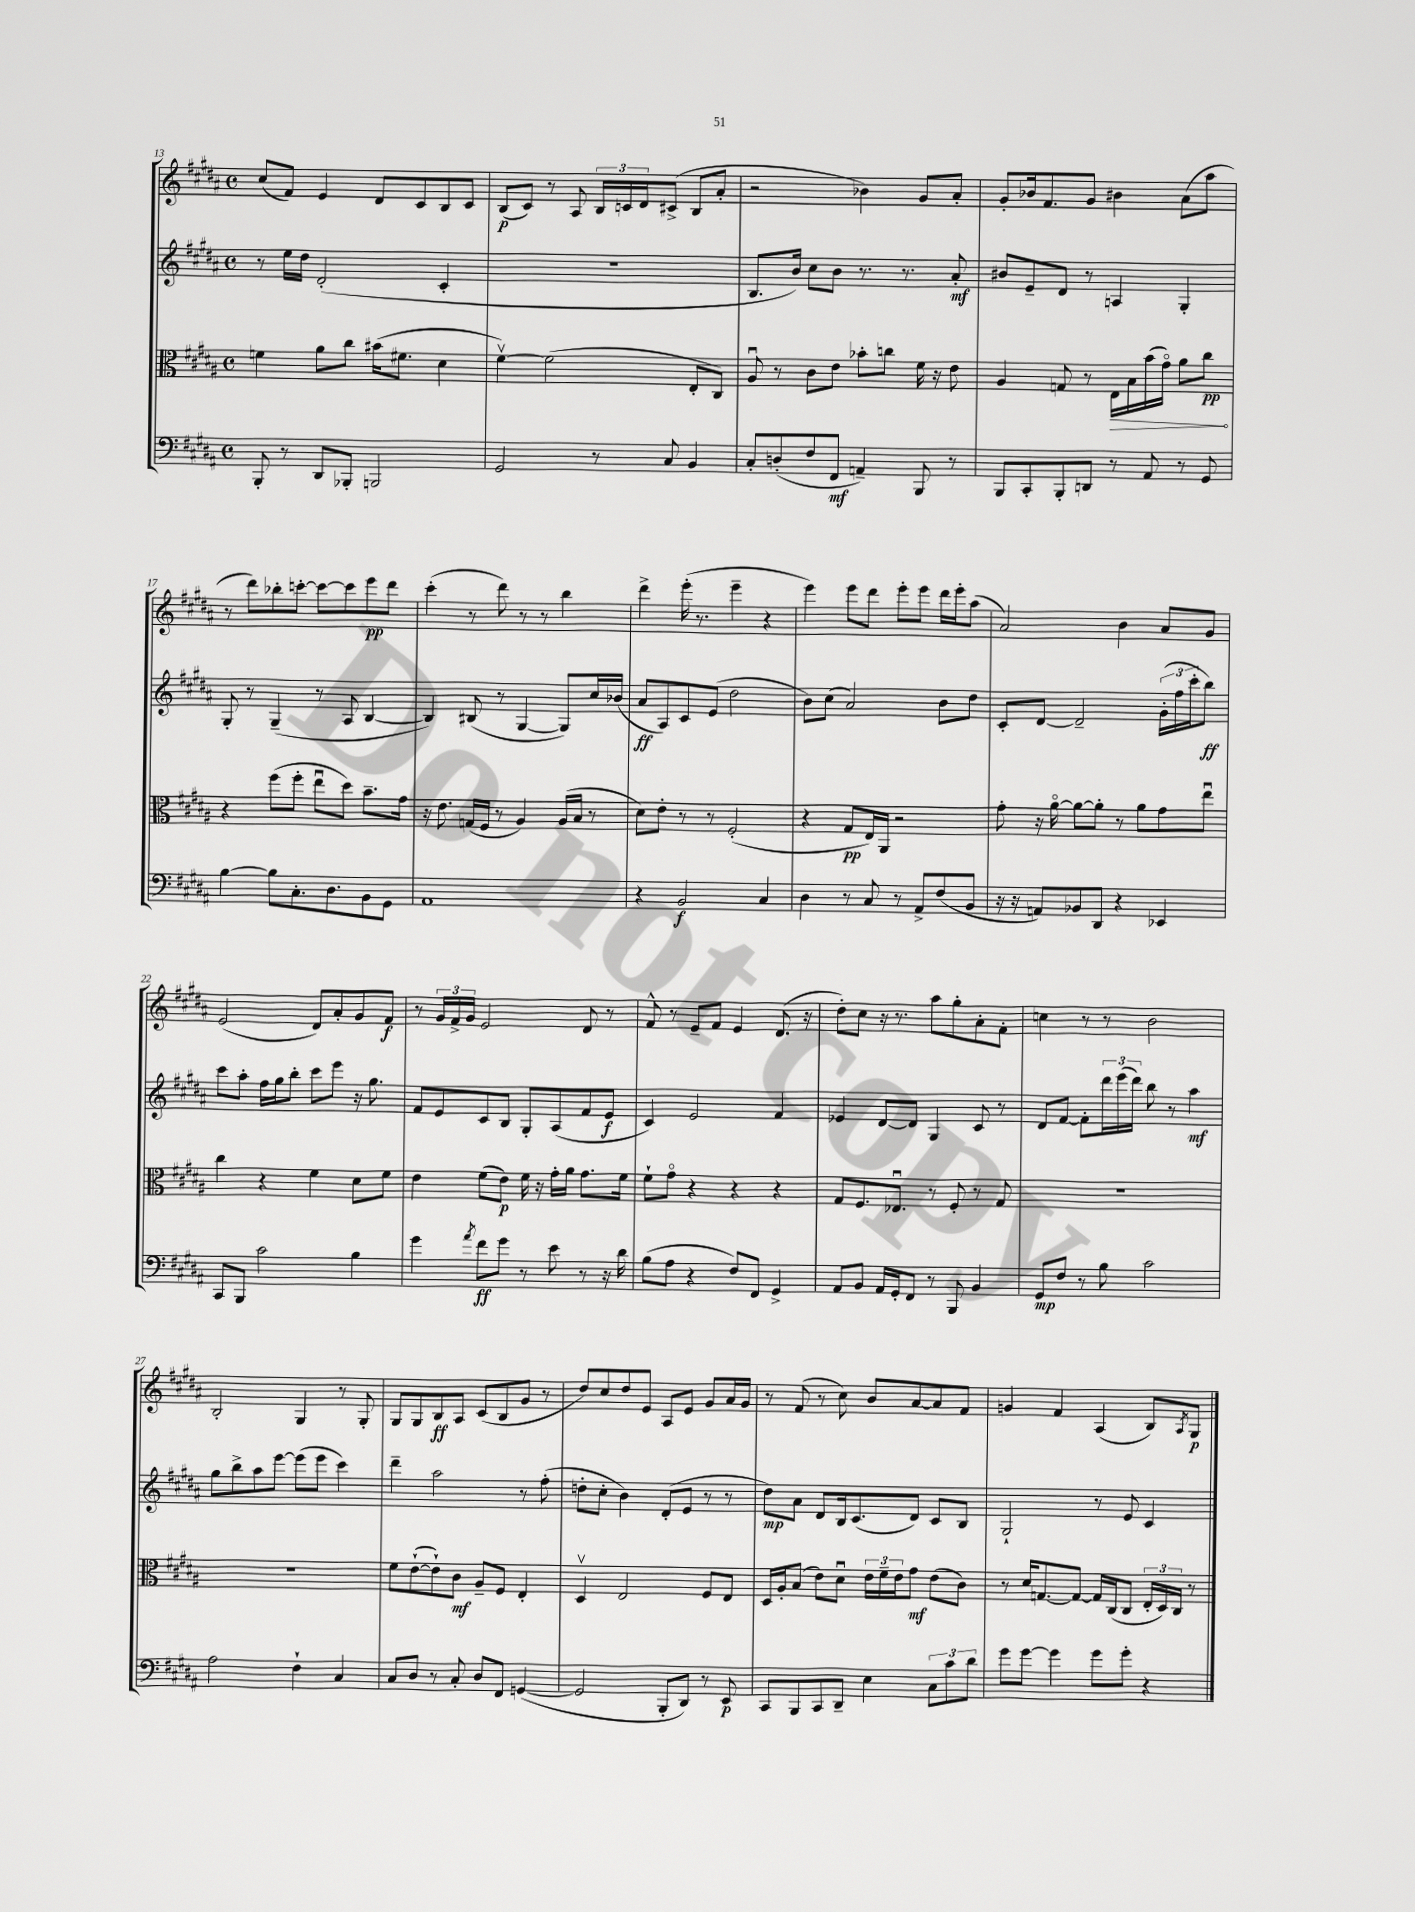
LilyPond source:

<<
\new StaffGroup <<
\new Staff = "s0" {
    \clef treble \key b \major \defaultTimeSignature \time 4/4
    cis''8( fis'8) e'4 dis'8 cis'8 b8 cis'8 |
    b8\p( cis'8) r8 ais8 \tuplet 3/2 { b16 c'16 dis'16 } cis'8->( b8 ais'8-. |
    r2 bes'4) gis'8 ais'8-. |
    gis'8-. bes'16 fis'8. gis'8 bis'4 ais'8( ais''8 |
    r8 dis'''8) bes''8-. c'''8~-. c'''8~ c'''8 e'''8\pp dis'''8 |
    cis'''4-.( r8 dis'''8) r8 r8 b''4 |
    dis'''4-> e'''16-.( r8. e'''4-- r4 |
    e'''4) e'''8 dis'''8 e'''8-. e'''8 dis'''16 e'''16-. ais''8( |
    ais'2) b'4 ais'8 gis'8 |
    e'2( dis'8) ais'8-. gis'8 fis'8\f |
    r8 \tuplet 3/2 { gis'16 fis'16-> gis'16 } e'2 dis'8 r8 |
    fis'8-^ r8 e'8-- fis'8 e'4 dis'8.( r16 |
    dis''8-.) cis''8 r16 r8. ais''8 gis''8-. ais'8-. fis'8-. |
    c''4 r8 r8 b'2 |
    b2-. gis4 r8 gis8-. |
    gis8 gis8 b8\ff ais8 cis'8( b8 gis'8 r8 |
    dis''8) cis''8 dis''8 e'8 ais8 e'8 gis'8 ais'16 gis'16 |
    r8 fis'8( r8 cis''8) b'8 ais'8~ ais'8 fis'8 |
    g'4 fis'4 ais4( b8) \acciaccatura { ais8 } gis8\p \bar "|." |
}
\new Staff = "s1" {
    \clef treble \key b \major \defaultTimeSignature \time 4/4
    r8 e''16 dis''16 dis'2-.( cis'4-. |
    r1 |
    b8. b'16) cis''8 b'8 r8. r8. ais'8-.\mf |
    bis'8 e'8-- dis'8 r8 a4 gis4-. |
    gis8-. r8 gis4--( r8 ais8 b4~ |
    b4) bis8( r8 gis4~ gis8) cis''16 bes'16( |
    ais'8\ff ais8) cis'8 e'8( dis''2 |
    b'8) cis''8( ais'2) b'8 dis''8 |
    cis'8-. dis'8~ dis'2-- \tuplet 3/2 { gis'16-.( fis''16 cis'''16-. } b''8\ff) |
    cis'''8 ais''8-. fis''16 gis''16 b''8-. cis'''8 e'''8 r16 gis''8. |
    fis'8 e'8 cis'8 b8 gis8-. ais8( fis'8 e'8\f |
    cis'4) e'2 fis'4 |
    ees'4 dis'8~ dis'8 gis4 cis'8 r8 |
    dis'8 fis'8~ fis'8-. \tuplet 3/2 { dis'''16 e'''16( dis'''16) } b''8 r8 ais''4\mf |
    gis''8 b''8-> ais''8 e'''8~ e'''8( e'''8 cis'''4) |
    dis'''4-- ais''2 r8 fis''8-.( |
    d''8-. cis''8-. b'4) dis'8-.( e'8 r8 r8 |
    dis''8\mp) ais'8 dis'8 b16 cis'8.( dis'8) cis'8 b8 |
    gis2-! r8 e'8 cis'4 \bar "|." |
}
\new Staff = "s2" {
    \clef alto \key b \major \defaultTimeSignature \time 4/4
    f'4 ais'8 cis''8 bis'16( fis'8. dis'4 |
    fis'4~\upbow) fis'2( e8-. cis8) |
    ais8\downbow r8 cis'8 e'8 bes'8-. c''8 fis'16 r16 e'8 |
    ais4 g8 r8 \once \override Hairpin.circled-tip = ##t e16\> b16 b'16( gis'16\flageolet) ais'8 cis''8\pp\! |
    r4 fis''8( fis''8-. e''8\downbow dis''8) b'8.-- gis'16 |
    r16 e'8. g16( fis16 r8 ais4) ais16( b16 r8 |
    dis'8) e'8-. r8 r8 fis2-.( |
    r4 gis8\pp e16) ais,16 r2 |
    gis'8-. r16 ais'16~\flageolet ais'8~ ais'8-. r8 ais'8 gis'8 e''8\downbow |
    cis''4 r4 fis'4 dis'8 fis'8 |
    e'4 fis'8( e'8\p) fis'16 r16 gis'16-. ais'16 gis'8. fis'16 |
    fis'8-! gis'8\flageolet r4 r4 r4 |
    gis8 fis8. ees8.\downbow r8 fis8-. r8 gis8 |
    R1 |
    R1 |
    fis'8 e'8~-!( e'8-!) cis'8\mf ais8-- fis8 e4-. |
    dis4\upbow e2 fis8 e8 |
    dis16 ais16-. b8( e'8) dis'8\downbow \tuplet 3/2 { e'16 fis'16-- e'16 } gis'8\mf e'8( cis'8) |
    r8 dis'16 g8.~ g8~ g16 cis16( cis8 \tuplet 3/2 { e16-. dis16) cis16 } r8 \bar "|." |
}
\new Staff = "s3" {
    \clef bass \key b \major \defaultTimeSignature \time 4/4
    b,,8-. r8 dis,8 bes,,8-. b,,2 |
    gis,2 r8 cis8 b,4 |
    cis8-. d8-.( fis8 fis,8\mf a,4--) b,,8 r8 |
    b,,8 cis,8-. b,,8-. d,8 r8 ais,8 r8 gis,8 |
    b4~ b8 cis8.-. dis8. b,8 gis,8 |
    ais,1 |
    r4 b,2\f cis4 |
    dis4 r8 cis8 r8 ais,8-> fis8( b,8 |
    r16 r16 a,8) bes,8 dis,8 r4 ees,4 |
    cis,8 b,,8 cis'2 b4 |
    gis'4 \acciaccatura { ais'8 } fis'8\ff gis'8 r8 e'8 r8 r16 dis'16 |
    b8( ais8 r4 fis8) fis,8 gis,4-> |
    ais,8 b,8 ais,16 gis,16-. fis,8 r8 b,,8 b,4 |
    gis,8\mp fis8 r8 b8 cis'2 |
    ais2 fis4-! cis4 |
    cis8 dis8 r8 cis8-. dis8 fis,8 g,4~( |
    g,2 b,,8-. dis,8) r8 e,8\p |
    cis,8 b,,8 cis,8 dis,8-- e4 \tuplet 3/2 { cis8 cis'8 dis'8 } |
    gis'8 gis'8~ gis'4 gis'8 gis'8-. r4 \bar "|." |
}
>>
>>
\layout { \context { \Score currentBarNumber = #13 } }
